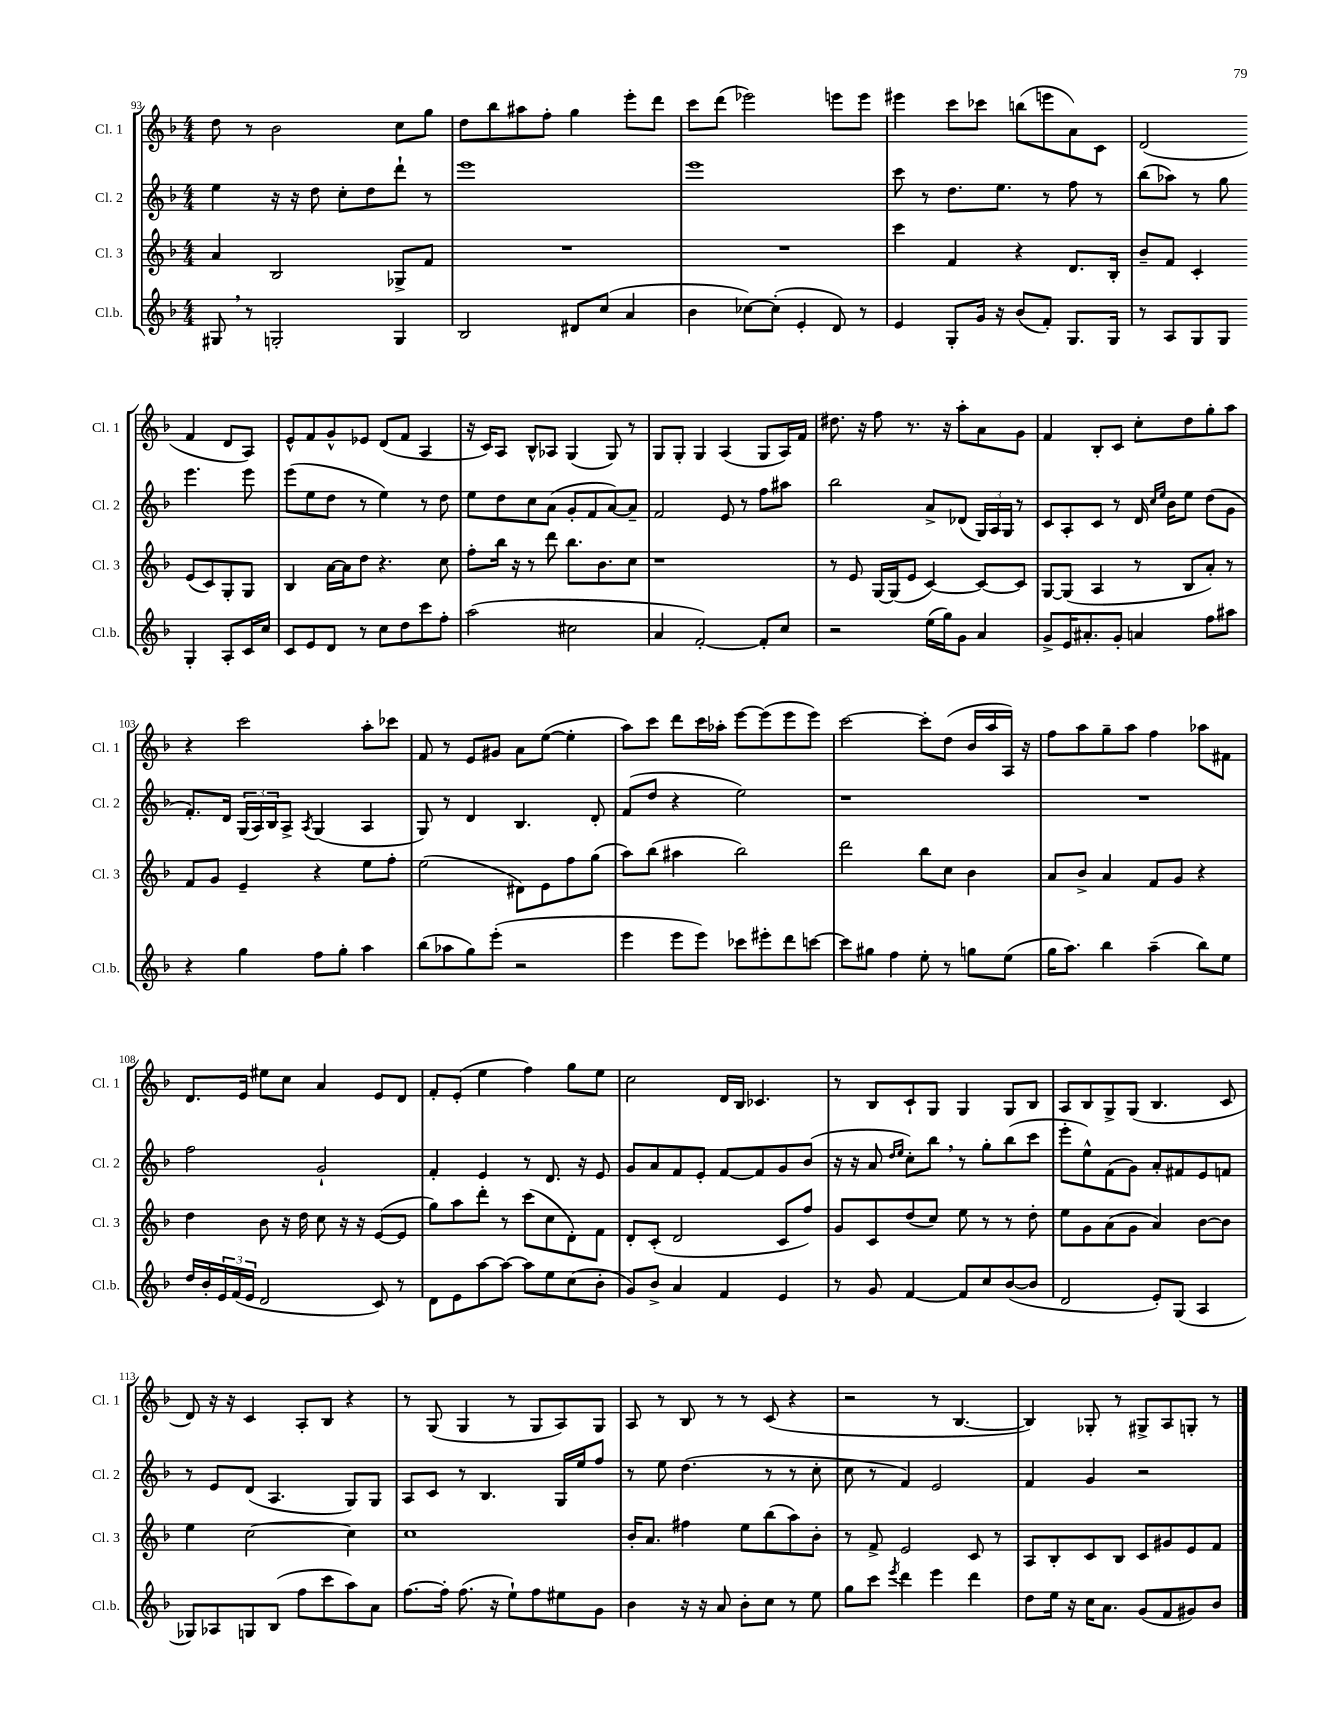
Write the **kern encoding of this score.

**kern	**kern	**kern	**kern
*part4	*part3	*part2	*part1
*staff4	*staff3	*staff2	*staff1
*I"Cl.b.	*I"Cl. 3	*I"Cl. 2	*I"Cl. 1
*I'Cl.b.	*I'Cl. 3	*I'Cl. 2	*I'Cl. 1
*clefG2	*clefG2	*clefG2	*clefG2
*k[b-]	*k[b-]	*k[b-]	*k[b-]
*M4/4	*M4/4	*M4/4	*M4/4
=93	=93	=93	=93
8G#X,/	4a/	4ee\	8dd\
8r	.	.	8r
2Gn'/	2B-/	16r	2b-\
.	.	16r	.
.	.	8dd\	.
.	.	8cc'\L	.
.	.	8dd\	.
4G/	8G-X^/L	8ddd`\J	8cc\L
.	8f/J	8r	8gg\J
=94	=94	=94	=94
2B-/	1r	1eee	8dd\L
.	.	.	8bb-\
.	.	.	8aa#X\
.	.	.	8ff'\J
8d#X/L	.	.	4gg\
(8cc/J	.	.	.
4a/	.	.	8eee'\L
.	.	.	8ddd\J
=95	=95	=95	=95
4b-\	1r	1eee	8ccc\L
.	.	.	(8ddd\J
[8cc-X\L)	.	.	2eee-X\)
(8cc-'\J]	.	.	.
4e'/	.	.	.
8d/)	.	.	8eeen\L
8r	.	.	8eee\J
=96	=96	=96	=96
4e/	4ccc\	8ccc\	4eee#X\
.	.	8r	.
8G'/L	4f/	8.dd\L	8ccc\L
16g/Jk	.	.	8ccc-X\J
16r	.	8.ee\J	.
(8b-/L	4r	.	(8bbn\L
8f'/J)	.	8r	8eeen\
8.G/L	8.d/L	8ff\	8a\)
.	.	8r	8c\J
16G/Jk	16B-'/Jk	.	.
=97	=97	=97	=97
8r	8b-~/L	(8bb-\L	(2d/
8A/L	8f/J	8aa-X\J)	.
8G/	4c'/	8r	.
8G/J	.	8gg\	.
4G'/	(8e/L	4.eee\	4f/
.	8c/)	.	.
8A'/L	8G'/	.	8d/L
16c/L	8G/J	8eee\	8A/J)
16cc/JJ	.	.	.
!!LO:LB:g=z
=98	=98	=98	=98
8c/L	4B-/	(8eee\L	8e^^/L
8e/	.	8ee\	8f/
8d/J	[16a\LL	8dd\J	8g^^/
.	16a\J]	.	.
8r	8dd\J	8r	8e-X/J
8cc\L	4.r	4ee\)	(8d/L
8dd\	.	.	8f/J
8ccc\	.	8r	4A/
8ff'\J	8cc\	8dd\	.
=99	=99	=99	=99
(2aa\	8ff'\L	8ee\L	16r
.	.	.	16c/KL)
.	16bb-\Jk	8dd\	8A/J
.	16r	.	.
.	8r	8cc\	8B-^^/L
.	8ddd\	(8a\J	8A-X/J
2cc#X\	8.bb-\L	8g'/L	(4G/
.	.	8f/	.
.	8.b-\	.	.
.	.	[8a/)	8G/)
.	8cc\J	8a~/J]	8r
=100	=100	=100	=100
4a/	1r	2f/	8G/L
.	.	.	8G'/J
[2f'/)	.	.	4G/
.	.	8e/	(4A/
.	.	8r	.
8f'/L]	.	8ff\L	8G/L
8cc/J	.	8aa#X\J	16A/L)
.	.	.	16f/JJ
=101	=101	=101	=101
2r	8r	2bb-\	8.dd#X\
.	8e/	.	.
.	.	.	16r
.	[16G/LL	.	8ff\
.	(16G/J]	.	.
.	8e/J	.	8.r
(16ee\LL	[4c/)	8a^/L	.
16gg\J)	.	.	16r
8g\J	.	(8d-X/J	8aa'\L
4a/	8c/L_	24G/LL)	8a\
.	.	24A/	.
.	.	24G/JJ	.
.	8c/J]	8r	8g\J
=102	=102	=102	=102
8g^/L	[8G/L	8c/L	4f/
16e/K	(8G/J]	8A'/	.
8.a#X'/	.	.	.
.	4A/	8c/J	8B-'/L
8g'/J	.	8r	8c/J
4an/	8r	16d/	8cc'\L
.	.	16qqcc/LL	.
.	.	16qqee/JJ	.
.	.	16b-\KL	.
.	8B-/L	8ee\J	8dd\
8ff\L	8a'/J)	(8dd\L	8gg'\
8aa#X\J	8r	8g\J	8aa\J
!!LO:LB:g=z
=103	=103	=103	=103
4r	8f/L	8.f'/L)	4r
.	8g/J	.	.
.	.	16d/Jk	.
4gg\	4e~/	(24G/LL	2ccc\
.	.	24A/)	.
.	.	24B-/J	.
.	.	8A^/J	.
.	.	8qA/	.
8ff\L	4r	(4G/	.
8gg'\J	.	.	.
4aa\	8ee\L	4A/	8aa'\L
.	8ff'\J	.	8ccc-X\J
=104	=104	=104	=104
(8bb-\L	(2ee\	8G/)	8f/
8aa-X\	.	8r	8r
8gg\)	.	4d/	8e/L
(8eee'\J	.	.	8g#X/J
2r	8d#X\L)	4.B-/	8a\L
.	8e\	.	([8ee\J
.	8ff\	.	4ee'\]
.	(8gg\J	8d'/	.
=105	=105	=105	=105
4eee\	8aa\L)	(8f/L	8aa\L)
.	(8bb-\J	8dd/J	8ccc\J
8eee\L	4aa#X\	4r	8ddd\L
8eee\J)	.	.	16ccc\L
.	.	.	16aa-X'\JJ
8ccc-X\L	2bb-\)	2ee\)	[8eee\L
8eee#X'\	.	.	(8eee\]
8ddd\	.	.	8eee\
[8cccn\J	.	.	8eee\J)
=106	=106	=106	=106
8ccc\L]	2ddd\	1r	[2ccc\
8gg#X\J	.	.	.
4ff\	.	.	.
8ee'\	8bb-\L	.	8ccc'\L]
8r	8cc\J	.	(8dd\J
8ggn\L	4b-\	.	16b-/LL
.	.	.	16aa/
(8ee\J	.	.	16A/JJ)
.	.	.	16r
=107	=107	=107	=107
16gg\KL	8a/L	1r	8ff\L
8.aa\J)	.	.	.
.	8b-^/J	.	8aa\
4bb-\	4a/	.	8gg~\
.	.	.	8aa\J
(4aa~\	8f/L	.	4ff\
.	8g/J	.	.
8bb-\L)	4r	.	8aa-X\L
8ee\J	.	.	8f#X\J
!!LO:LB:g=z
=108	=108	=108	=108
16dd/LL	4dd\	2ff\	8.d/L
16b-'/	.	.	.
24e/	.	.	.
(24f/	.	.	.
.	.	.	16e/Jk
24e/JJ	.	.	.
2d/	8b-\	.	8ee#X\L
.	16r	.	8cc\J
.	16dd\	.	.
.	8cc\	2g`/	4a/
.	16r	.	.
.	16r	.	.
8c/)	([8e/L	.	8e/L
8r	8e/J]	.	8d/J
=109	=109	=109	=109
8d\L	8gg\L)	4f'/	8f'/L
8e\	8aa\	.	(8e'/J
[8aa\	8ddd'\J	4e/	4ee\
8aa\J_	8r	.	.
8aa\L]	(8ccc\L	8r	4ff\)
8ee\	8cc\	8.d/	.
(8cc\	8d'\)	.	8gg\L
.	.	16r	.
8b-'\J	8f\J	8e/	8ee\J
=110	=110	=110	=110
8g/L)	8d'/L	8g/L	2cc\
8b-^/J	(8c'/J	8a/	.
4a/	2d/	8f/	.
.	.	8e'/J	.
4f/	.	[8f/L	16d/LL
.	.	.	16B-/JJ
.	.	8f/]	4.c-X/
4e/	8c/L	8g/	.
.	8ff/J)	(8b-/J	.
=111	=111	=111	=111
8r	8g/L	16r	8r
.	.	16r	.
8g/	8c/	8a/	8B-/L
.	.	16qqdd/LL	.
.	.	16qqee/JJ	.
[4f/	(8dd/	8cc'\L)	8c`/
.	8cc/J)	8bb-,\J	8G/J
8f/L]	8ee\	8r	4G/
8cc/	8r	8gg'\L	.
([8b-/	8r	(8bb-\	8G/L
8b-/J]	8dd'\	8ccc\J	8B-/J
=112	=112	=112	=112
2d/	8ee\L	8eee'\L	8A/L
.	8g\	8ee^^\)	8B-/
.	(8a\	(8f\	8G^/
.	8g\J	8g\J)	(8G/J
8e'/L)	4a/)	8a'/L	4.B-/
(8G/J	.	8f#X/	.
4A/	[8b-\L	8e/	.
.	8b-\J]	8fn/J	8c/
!!LO:LB:g=z
=113	=113	=113	=113
8G-X/L)	4ee\	8r	8d/)
8A-X/	.	8e/L	16r
.	.	.	16r
8Gn/	[2cc\	(8d/J	4c/
(8B-/J	.	4.A/	.
8ff\L	.	.	8A'/L
8ccc\	.	.	8B-/J
8aa\)	4cc\]	8G/L)	4r
8a\J	.	8G/J	.
=114	=114	=114	=114
[8.ff\L	1cc	8A/L	8r
.	.	8c/J	(8G/
16ff'\Jk]	.	.	.
(8.ff\	.	8r	4G/
.	.	4.B-/	.
16r	.	.	.
8ee`\L)	.	.	8r
8ff\	.	.	8G/L
8ee#X\	.	16G/LL	8A/)
.	.	16ee/J	.
8g\J	.	8ff/J	8G/J
=115	=115	=115	=115
4b-\	16b-'/KL	8r	8A/
.	8.a/J	.	.
.	.	8ee\	8r
16r	4ff#X\	(4.dd\	8B-/
16r	.	.	.
8a/	.	.	8r
8b-'\L	8ee\L	.	8r
8cc\J	(8bb-\	8r	(8c/
8r	8aa\)	8r	4r
8ee\	8b-'\J	8cc'\	.
=116	=116	=116	=116
8gg\L	8r	8cc\	2r
8ccc\J	8f^/	8r	.
8qeee/	.	.	.
4ddd\	2e/	4f/)	.
4eee\	.	2e/	8r
.	.	.	[4.B-/
4ddd\	8c/	.	.
.	8r	.	.
=117	=117	=117	=117
8dd\L	8A/L	4f/	4B-/])
16ee\Jk	8B-'/	.	.
16r	.	.	.
16cc\KL	8c/	4g/	8G-X'/
8.a\J	.	.	.
.	8B-/J	.	8r
(8g/L	8c/L	2r	8G#X^/L
8f/	8g#X/	.	8A/
8g#X/)	8e/	.	8Gn'/J
8b-/J	8f/J	.	8r
==	==	==	==
*-	*-	*-	*-
